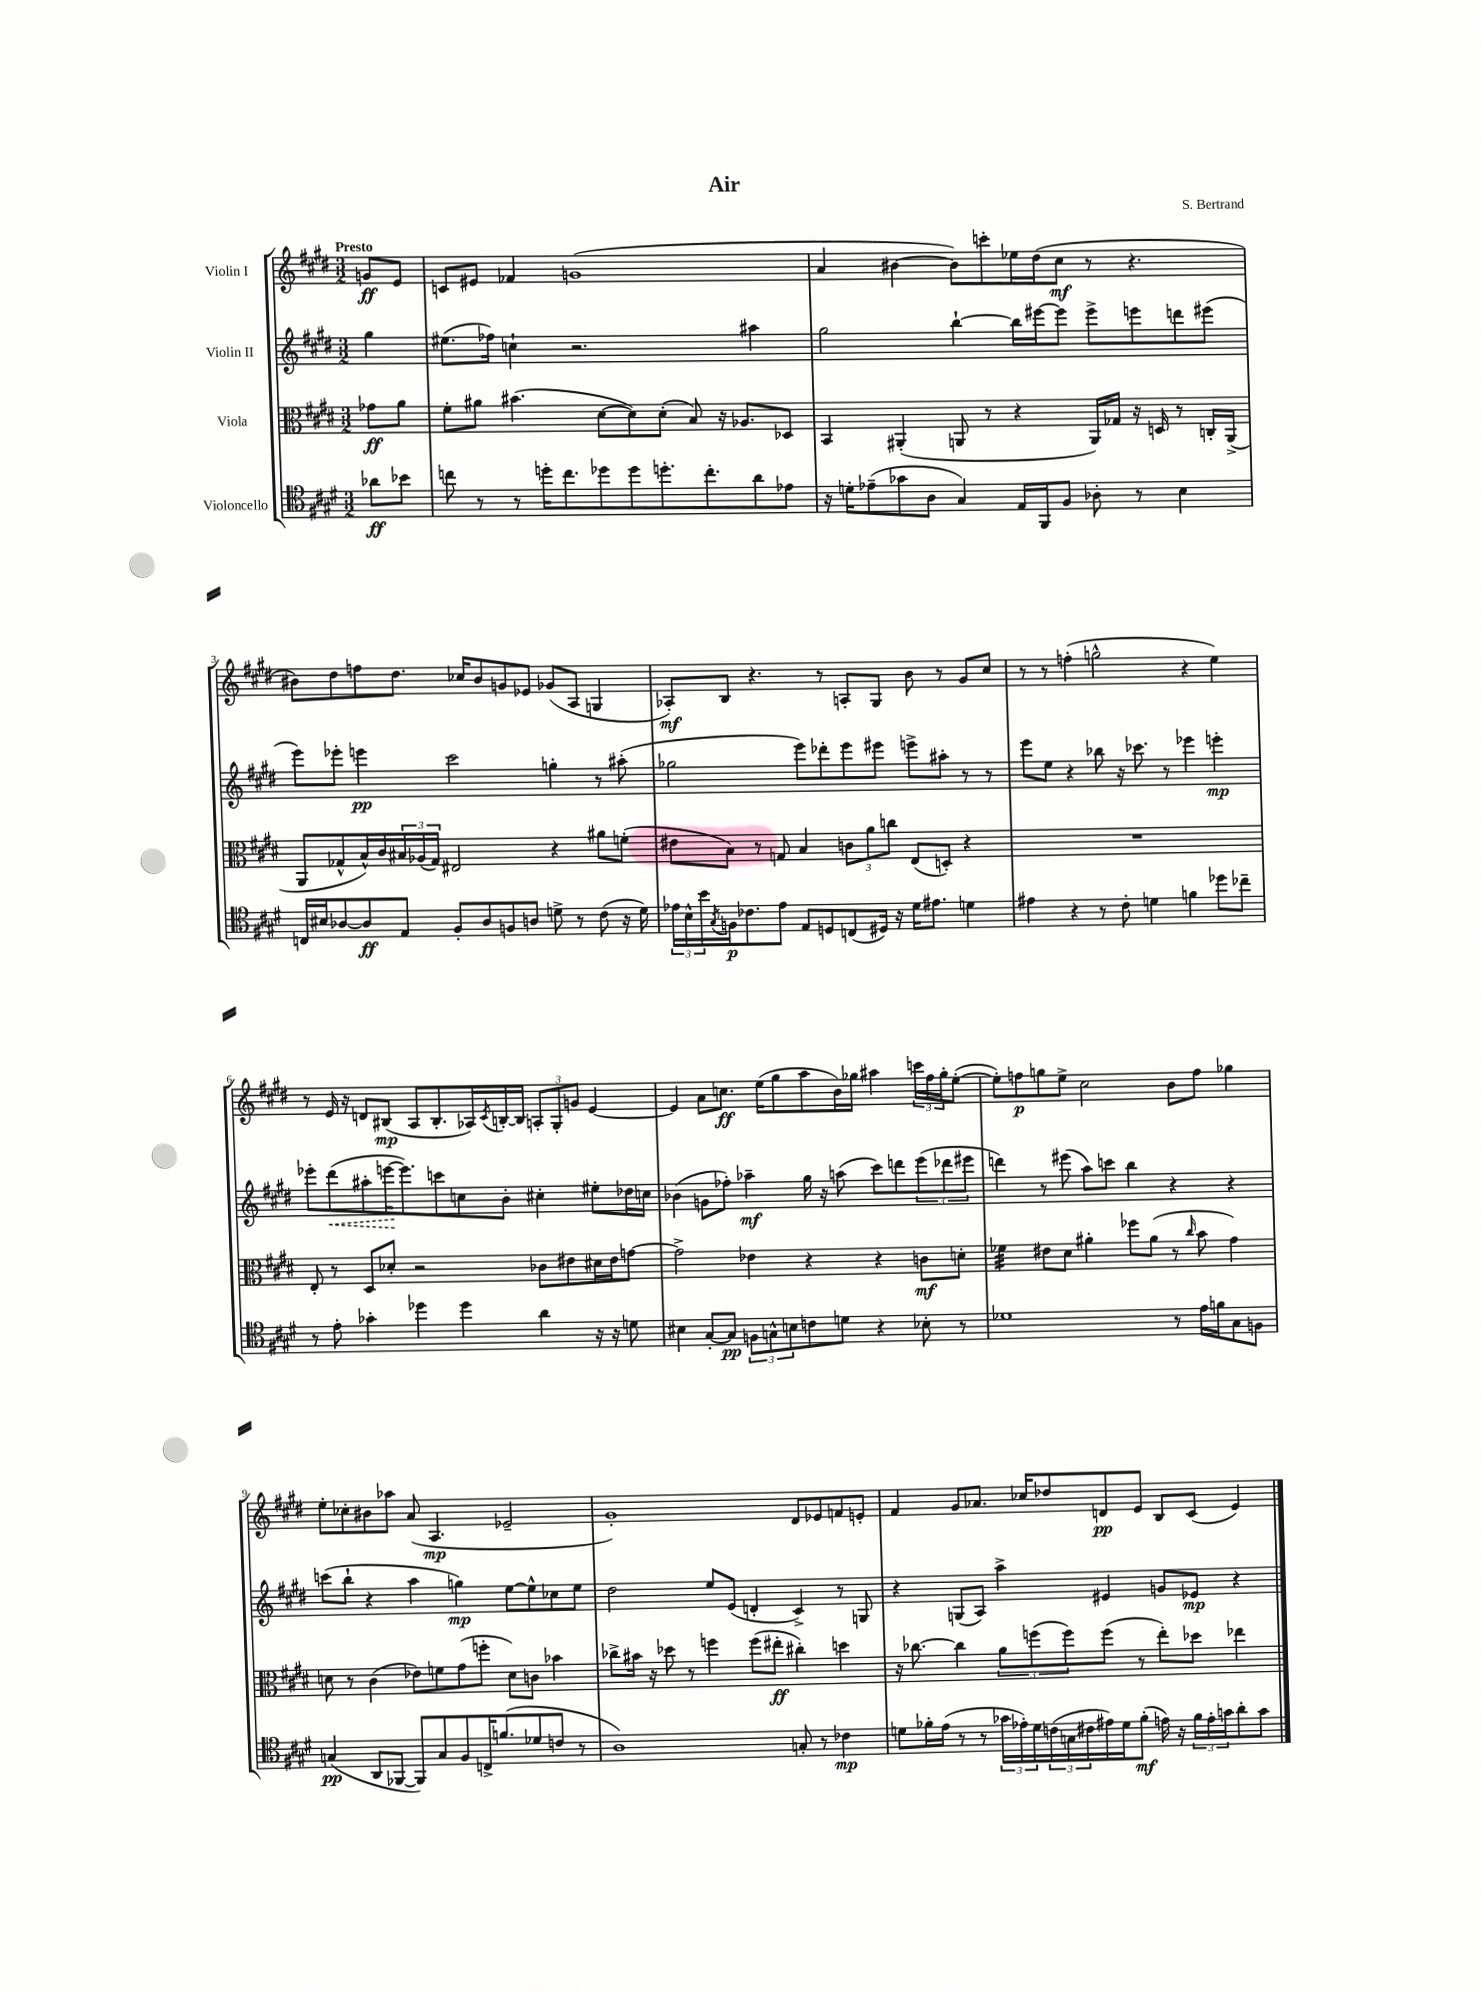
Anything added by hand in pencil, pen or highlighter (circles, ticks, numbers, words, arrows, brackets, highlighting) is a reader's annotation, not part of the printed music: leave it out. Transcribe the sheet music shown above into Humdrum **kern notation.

**kern	**kern	**kern	**kern
*staff4	*staff3	*staff2	*staff1
*clefC4	*clefC3	*clefG2	*clefG2
*k[f#c#g#d#]	*k[f#c#g#d#]	*k[f#c#g#d#]	*k[f#c#g#d#]
*M3/2	*M3/2	*M3/2	*M3/2
8a-\L	8g-\L	4gg#\	8g/L
8b-\J	8a\J	.	8e/J
=	=	=	=
8cc\	8f#'\L	(8.ee#\L	8c/L
8r	8a#\J	.	8e#/J
.	.	16ff-\Jk)	.
8r	(4.b#\	4cc`\	4f-/
16dd'\LK	.	.	.
8.cc\	.	.	.
.	.	2.r	(1g
8dd-\	[8d#\L	.	.
8dd-\	8d#\])	.	.
8.dd'\	(8d#'\J	.	.
.	8B/)	.	.
8.cc'\	.	.	.
.	16r	.	.
.	8.A-/L	.	.
8a\	.	4aa#\	.
8e-\J	8D-/J	.	.
=	=	=	=
16r	4BB/	2gg#\	4a/
16d'\LK	.	.	.
(8e-~\	.	.	.
8g-\	(4AA#'/	.	[4b#\
8A\J	.	.	.
4G#/)	8AA/	[4bb`\	8b#\]L)
.	8r	.	8ccc'\
16E/LL	4r	16bb\]LL	16ee-\L
16FF#/J	.	[16eee#\J	(16dd#\J
8F#/J	.	8eee#\]J	8cc#\J
8A-'\	16AA/LL)	8eee#^\L	8r
.	16G-/JJ	.	.
8r	16r	8eee\	4.r
.	16D/	.	.
4B\	8r	8ddd\	.
.	16C'/LL	(8eee#\J	.
.	(16AA^/JJ	.	.
=	=	=	=
16C/LL	8AA/L	8eee\L)	8b#\L)
16B#/J	.	.	.
[8A-/	8G-^^/	8eee-'\J	8dd#\
8A-/]	16B^^/L)	4eee\	8ff\
.	16c#/	.	.
8E/J	24B#/	.	8.dd#\J
.	(24A-/	.	.
.	24G-/JJ)	.	.
8F#'/L	2E#/	2ccc#\	.
.	.	.	16cc-/LK
8A-/	.	.	8b#/
8F/	.	.	8g/
8A/J	.	.	8e-/J
8d^\	4r	4gg'\	(8g-/L
8r	.	.	8A/J
(8c#\	8a#\L	8r	4G/
16r	(8f'\J	(8aa#'\	.
16d\)	.	.	.
=	=	=	=
24e-\LL	8e#\L	2gg-\	8A-'/L)
24B^^\	.	.	.
24b\	.	.	.
8qG#/	.	.	.
16F\J	8B\J)	.	8B/J
8.c-\	.	.	.
.	8r	.	4.r
8e-\J	8G/	.	.
8E/L	4B/	8eee\L)	.
8D/	.	8ddd-'\	8r
(8C/	12c\L	8eee\	8A'/L
.	12a\	.	.
16D#/Jk)	.	8eee#\J	8G#/J
.	12cc\J	.	.
16r	.	.	.
16d#\LK	(8E/L	8eee^\L	8b\
8.e#\J	.	.	.
.	8D'/J)	8aa#'\J	8r
4d\	4r	8r	8g#/L
.	.	8r	8cc#/J
=	=	=	=
4e#\	1.r	8eee\L	8r
.	.	8ee\J	8r
4r	.	4r	(4ff'\
8r	.	8bb-\	2gg^^\
8c#'\	.	16r	.
.	.	8.ccc-\	.
4d\	.	.	.
.	.	8r	.
4f\	.	4eee-\	4r
8dd-\L	.	4eee'\	4ee\)
8cc-~\J	.	.	.
=	=	=	=
8r	8E'/	8eee-'\L	8r
8e'\	8r	(8ddd#\	16e/
.	.	.	16r
4g-'\	8D#/L	8aa#'\	8d/L
.	8d-'/J	[16eee\K	(8B#/J
.	.	8.eee\])	.
4dd-\	2r	.	8A/L
.	.	8ccc\	8.B#'/
4dd-\	.	8cc\	.
.	.	.	16A-/L)
.	.	.	8qc#/
.	.	8b'\J	[16B'/
.	.	.	16B/]JJ
4a\	8c-\L	4cc#'\	12A'/L
.	.	.	12G#'/
.	8e#\	.	.
.	.	.	12g/J
16r	16d#\L	8ee#'\L	[4e/
16r	16e#\J	.	.
8d\	[8g\J	16dd-\L	.
.	.	16cc\JJ	.
=	=	=	=
4B#\	2g^\]	(4b-\	4e/]
[8G#'/L	.	8g\L	8a\L
8G#/]J	.	8ff-'\J)	8.cc\J
12F\L	4e-\	4aa-~\	.
.	.	.	(16ee\LK
12G^^\	.	.	.
.	.	.	8gg#\
12B\	.	.	.
8c\	4r	16gg#\	8aa\
.	.	16r	.
8d\J	.	(8aa\	16b\L)
.	.	.	16gg-\JJ
4r	4r	8ccc#\L)	4aa#\
.	.	8ddd\	.
8B-'\	8c\L	(12eee\	24ccc\LL
.	.	.	24ff#\
.	.	12ddd-\	24gg-'\J
8r	8d'\J	.	([8ee'\J
.	.	12eee#\J	.
=	=	=	=
1d-	4f-\	4ddd\)	8ee'\]L)
.	.	.	8ff\
.	8e#\L	8r	8gg\
.	8d#\J	(8eee#\	8ee^\J
.	4a#'\	8aa\L)	2cc#\
.	.	8ccc\J	.
.	8ff-\L	4bb\	.
.	(8a#\J	.	.
8r	8r	4r	8b\L
.	16qqcc#/	.	.
16e\LL	8b\	.	8ff\J
16f\J	.	.	.
8G#\	4g#\)	4r	4gg-\
8F\J	.	.	.
=	=	=	=
(4G/	8d\	(8ccc\L	8ee'\L
.	8r	8bb`\J	8cc-'\
8AA/L	(4c#\	4r	8b#\
[8FF-/J	.	.	8aa-\J
8FF-/]L)	8e-\L)	4aa\	(8a/
8G/	8f\	.	4.A/
8F#/	(8g#\	4gg\)	.
16C^/K	8ff'\J	.	.
(8.f/	.	.	.
.	8d\L)	[8ee\L	2e-~/
8d-/	8c\J	8ee^^\]	.
8c/J	4b-\	8cc-\	.
8r	.	8ee\J	.
=	=	=	=
1A)	8cc-^\L	2dd#\	1g#')
.	16b#\Jk	.	.
.	16r	.	.
.	8dd-\	.	.
.	8r	.	.
.	4ff\	8ee/L	.
.	.	(8e/J	.
.	(8ff\L	4d'/	.
.	8ee#'\J	.	.
8G'/	4cc#'\)	4c#^/)	8d#/L
8r	.	.	8e-/
4c-\	4dd\	8r	8f/
.	.	8G/	8e'/J
=	=	=	=
8d\L	16r	4r	4f#/
.	[8.cc-\	.	.
16f-'\L	.	.	.
(16e\JJ	.	.	.
8r	4cc-\]	(8G/L	8g#/L
8r	.	8A/J)	8.a-/J
24g-\LL	12a\L	4aa^\	.
24e-'\)	.	.	.
.	.	.	16cc-/LK
24d\	(12ff\	.	.
(24c\	.	.	8dd-/
24G\	12ff\)	.	.
24c#\	.	.	.
16e#\)	(8ff\J	4e#/	8d/
16d\J	.	.	.
(8f-'\J	8r	.	8e/J
16e\)	8ee'\L)	8g/L	8B/L
16r	.	.	.
24f-\LL	8dd-\J	8e-/J	(8c#/J
24e'\	.	.	.
24g\J	.	.	.
8a'\	4ee-\	4r	4e/)
8g\J	.	.	.
==	==	==	==
*-	*-	*-	*-
